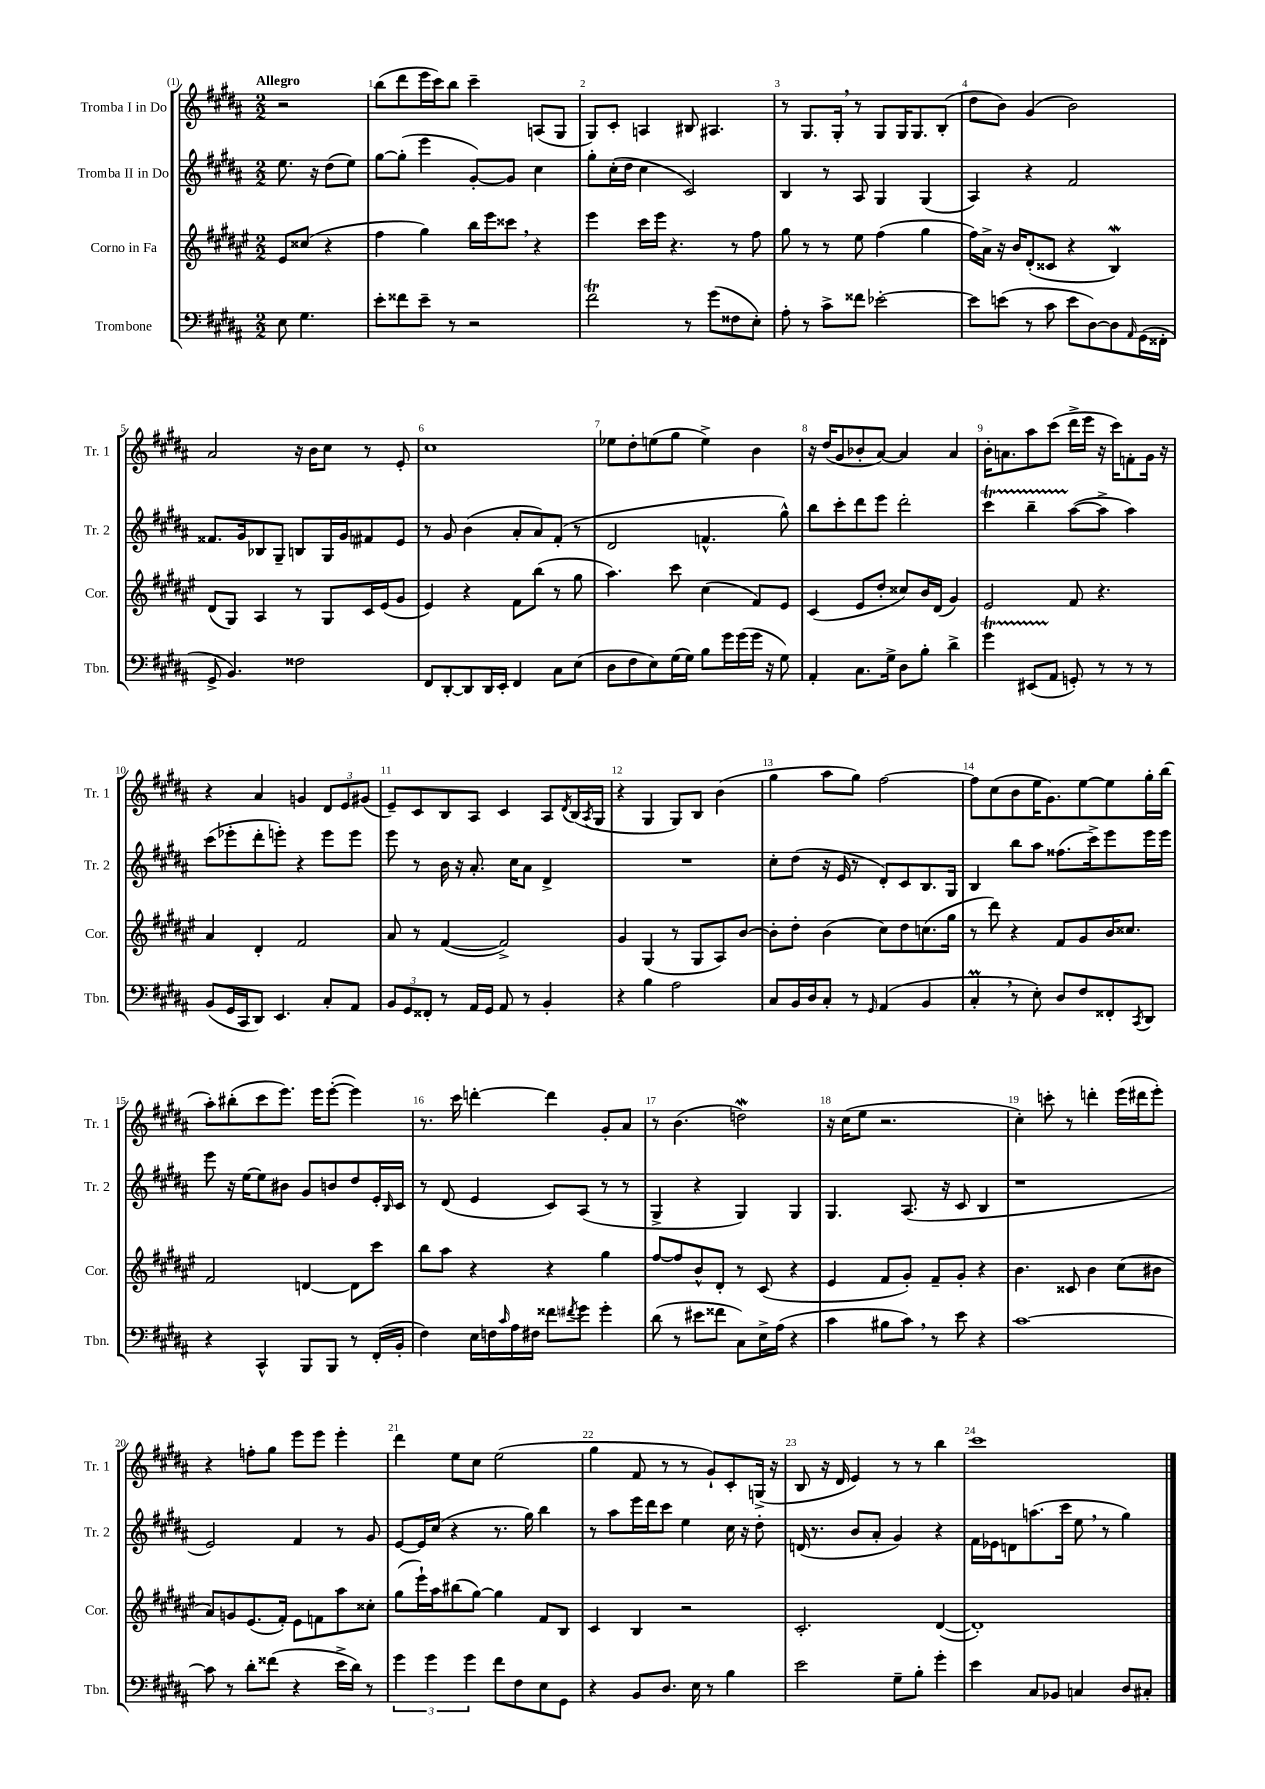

**kern	**kern	**kern	**kern
*part4	*part3	*part2	*part1
*staff4	*staff3	*staff2	*staff1
*I"Trombone	*I"Corno in Fa	*I"Tromba II in Do	*I"Tromba I in Do
*I'Tbn.	*I'Cor.	*I'Tr. 2	*I'Tr. 1
*clefF4	*clefG2	*clefG2	*clefG2
*k[f#c#g#d#a#]	*k[f#c#g#d#a#e#]	*k[f#c#g#d#a#]	*k[f#c#g#d#a#]
*M2/2	*M2/2	*M2/2	*M2/2
=	=	=	=
!	!	!	!LO:TX:a:B:t=Allegro
8E\	8e#/L	8.ee\	2r
4.G#\	(8cc##X/J	.	.
.	.	16r	.
.	4r	(8dd#\L	.
.	.	8ee\J)	.
=1	=1	=1	=1
8e'\L	4ff#\	[8gg#\L	(8bb\L
8f##X\	.	(8gg#'\J]	8ddd#\
8e~\J	4gg#\)	4eee\	16eee\L
.	.	.	16ccc#\J)
8r	.	.	8bb\J
2r	16bb\LL	[8g#'/L)	4ccc#~\
.	16eee#\J	.	.
.	8ccc##X,\J	8g#/J]	.
.	4r	4cc#\	(8An/L
.	.	.	8G#/J
=2	=2	=2	=2
2f#T\	4eee#\	8gg#'\L	8G#/L)
.	.	(16cc#'\L	8c#'/J
.	.	16dd#\JJ	.
.	16ccc#\LL	4cc#\	4An/
.	16eee#\JJ	.	.
.	4.r	.	.
8r	.	2c#/)	8B#X/
(8g#\L	.	.	4.A#X/
8F##X\	8r	.	.
8E'\J)	8ff#\	.	.
=3	=3	=3	=3
8A#'\	8gg#\	4B/	8r
8r	8r	.	8.G#/L
8c#^\L	8r	8r	.
.	.	.	16G#',/Jk
8f##X\J	8ee#\	8A#/	8r
[2e-X'\	(4ff#\	4G#/	8G#/L
.	.	.	16G#/K
.	.	.	8.G#/
.	4gg#\	(4G#/	.
.	.	.	(8B'/J
=4	=4	=4	=4
8e-\L]	16ff#\LL)	4A#/)	8dd#\L
.	16a#^\JJ	.	.
(8en\J	16r	.	8b\J)
.	16b/KL	.	.
8r	(8d#'/	4r	(4g#/
8c#\	8c##X/J	.	.
8e\L	4r	2f#/	2b\)
[8D#\)	.	.	.
8D#\]	4Bw/)	.	.
16qqAA#/	.	.	.
(16GG#\L	.	.	.
16FF##X'\JJ	.	.	.
!!LO:LB:g=z
=5	=5	=5	=5
8GG#^/	(8d#/L	8.f##X/L	2a#/
4.BB/)	8G#/J)	.	.
.	.	16g#/k	.
.	4A#/	8B-X/	.
.	.	8G#~/J	.
2F##X\	8r	8Bn/L	16r
.	.	.	16b\KL
.	8G#/L	16G#/L	8cc#\J
.	.	16g#/J	.
.	16c#/L	8f#X/	8r
.	(16e#/J	.	.
.	8g#/J	8e/J	8e'/
=6	=6	=6	=6
8FF#/L	4e#/)	8r	1cc#
[8DD#'/	.	8g#/	.
8DD#/]	4r	(4b\	.
16DD#/L	.	.	.
16EE'/JJ	.	.	.
4FF#/	8f#\L	8a#'/L	.
.	(8bb\J	8a#/)	.
8C#\L	8r	(8f#'/J	.
(8E\J	8gg#\	8r	.
=7	=7	=7	=7
8D#\L	4.aa#\)	2d#/	8ee-X\L
8F#\	.	.	8dd#'\
8E\)	.	.	(8een\
(16G#\L	8ccc#\	.	8gg#\J
16G#\JJ)	.	.	.
8B\L	(4cc#\	4.fn^^/	4ee^\)
16g#\L	.	.	.
(16g#\	.	.	.
16g#\JJ	8f#/L)	.	4b\
16r	.	.	.
8G#\)	8e#/J	8gg#^^\)	.
=8	=8	=8	=8
4AA#'/	(4c#/	8bb\L	16r
.	.	.	(16dd#/KL
.	.	8ccc#'\	8g#/
8.C#\L	8e#/L	8ddd#\	8b-X'/
.	8dd#'/J	8eee\J	[8a#/J)
16G#^\Jk	.	.	.
8D#\L	8cc##X/L)	2ddd#'\	4a#/]
8B'\J	16b/L	.	.
.	(16d#/JJ	.	.
4d#^\	4g#/)	.	4a#/
=9	=9	=9	=9
4g#T\	2e#/	4ccc#T\	16b'\KL
.	.	.	8.an\
(8EE#XTTT/L	.	4bbTTT~\	8aa#\
8AA#/J	.	.	(8ccc#\J
8GGn'/)	8f#/	([8aa#\L	16ddd#^\LL
.	.	.	16eee\JJ
8r	4.r	8aa#^\J]	16r
.	.	.	16ccc#\KL)
8r	.	4aa#\)	8fn'\
8r	.	.	16g#\Jk
.	.	.	16r
!!LO:LB:g=z
=10	=10	=10	=10
(8BB/L	4a#/	(8ccc#\L	4r
16GG#/L	.	8eee-X'\	.
16CC#/J	.	.	.
8DD#/J)	4d#'/	8ddd#'\	4a#/
4.EE/	.	8eeen'\J)	.
.	2f#/	4r	4gn/
8C#'/L	.	8eee\L	12d#/L
.	.	.	12e/
8AA#/J	.	8eee\J	.
.	.	.	(12g#X/J
=11	=11	=11	=11
12BB/L	8a#/	8eee\	8e~/L)
12GG#/	.	.	.
.	8r	8r	8c#/
12FF##X'/J	.	.	.
8r	([4f#/	16b\	8B/
.	.	16r	.
16AA#/LL	.	8.a#'/	8A#/J
16GG#/JJ	.	.	.
8AA#/	2f#^/])	.	4c#/
.	.	16cc#\KL	.
8r	.	8a#\J	.
4BB'/	.	4d#^/	8A#/L
.	.	.	8qd#/
.	.	.	(16B/L
.	.	.	8qA#/
.	.	.	16G#/JJ
=12	=12	=12	=12
4r	4g#/	1r	4r
4B\	(4G#/	.	4G#/
2A#\	8r	.	8G#/L)
.	8G#/L	.	8B/J
.	8A#/)	.	(4b\
.	[8b/J	.	.
=13	=13	=13	=13
8C#/L	8b'\L]	8cc#'\L	4gg#\
16BB/L	8dd#'\J	(8dd#\J	.
16D#/J	.	.	.
8C#'/J	(4b\	16r	8aa#\L
.	.	16e/	.
8r	.	8r	8gg#\J)
16qqGG#/	.	.	.
(4AA#/	8cc#\L)	8d#'/L)	[2ff#\
.	8dd#\	8c#/	.
4BB/	(8.ccn\	8.B/	.
.	16gg#\Jk	16G#/Jk	.
=14	=14	=14	=14
4C#M',/	8r	4B/	8ff#\L]
.	8ddd#\)	.	(8cc#\
8r	4r	8bb\L	8b\
8E'\)	.	8aa#\J	16ee\K
.	.	.	8.g#\)
8D#/L	8f#/L	(8.ff##X\L	.
8F#/	8g#/	.	[8ee\
.	.	16ccc#^\k)	.
8FF##X'/	16b/K	8eee\	8ee\]
.	8.cc##X/J	.	.
8qCC#/	.	.	.
8DD#/J	.	16eee\L	16gg#'\L
.	.	16eee\JJ	(16bb\JJ
!!LO:LB:g=z
=15	=15	=15	=15
4r	2f#/	8eee\	8aa#'\L)
.	.	16r	(8bb#X'\
.	.	[16ee\KL	.
4CC#^^/	.	8ee\]	8ccc#\
.	.	8b#X\J	8.eee\J)
8BBB/L	[4dn/	8g#/L	.
.	.	.	16eee\KL
8BBB/J	.	8bn/	([8eee'\J
8r	8d\L]	8dd#/	4eee\])
(16FF#'/LL	8ccc#\J	16e'/L	.
.	.	16qqB/	.
16BB'/JJ	.	16c#/JJ	.
=16	=16	=16	=16
4F#\)	8bb\L	8r	8.r
.	8aa#\J	(8d#/	.
.	.	.	16ccc#\
16E\LL	4r	4e/	[4dddn'\
16Fn\	.	.	.
16qqc#/	.	.	.
16A#\	.	.	.
16F#X\JJ	.	.	.
8f##X\L	4r	8c#/L)	4ddd\]
8qf#X/	.	.	.
8g#\J	.	(8A#/J	.
4g#'\	4gg#\	8r	8g#'/L
.	.	8r	8a#/J
=17	=17	=17	=17
(8d#\	[8ff#/L	4G#^/	8r
8r	8ff#/]	.	(4.b\
8e#X\L	8b^^/	4r	.
8f##X\J	8d#'/J	.	.
8C#\L)	8r	4G#/)	2ddnw\)
16E^\L	(8c#/	.	.
(16A#\JJ	.	.	.
4r	4r	4G#/	.
=18	=18	=18	=18
4c#\	4e#/	4.G#/	16r
.	.	.	(16cc#\KL
.	.	.	8ee\J
8B#X\L	8f#/L	.	2.r
8c#,\J)	8g#'/J)	(8.A#/	.
8r	8f#~/L	.	.
.	.	16r	.
8e\	8g#'/J	8c#/	.
4r	4r	4B/	.
=19	=19	=19	=19
[1c#	4.b\	1r	4cc#'\)
.	.	.	8cccn'\
.	8c##X/	.	8r
.	4b\	.	4dddn'\
.	(8cc#\L	.	(16eee\LL
.	.	.	16ddd#X\J
.	8b#X\J	.	8eee'\J)
!!LO:LB:g=z
=20	=20	=20	=20
8c#\]	8a#/L)	2e/)	4r
8r	8gn/	.	.
8d#'\L	(8.e#/	.	8ffn'\L
(8f##X\J	.	.	8gg#\J
.	16f#'/Jk)	.	.
4r	8e#\L	4f#/	8eee\L
.	8fn\	.	8eee\J
16e^\LL	8aa#\	8r	4eee'\
16d#\JJ)	.	.	.
8r	8cc##X'\J	8g#/	.
=21	=21	=21	=21
6g#\	(8gg#\L	[8e/L	4ddd#\
.	16eee#`\L)	16e/L]	.
6g#\	.	.	.
.	16aa#\J	(16cc#/JJ	.
.	(8bb#X\	4r	8ee\L
6g#\	.	.	.
.	[8gg#\J)	.	8cc#\J
8f#\L	4gg#\]	8.r	(2ee\
8F#\	.	.	.
.	.	16gg#\)	.
8E\	8f#/L	4bb\	.
8GG#\J	8B/J	.	.
=22	=22	=22	=22
4r	4c#/	8r	4gg#\
.	.	8aa#\L	.
8BB/L	4B/	16eee\L	8f#/
.	.	16ddd#\J	.
8.D#/J	.	8ccc#\J	8r
.	2r	4ee\	8r
16E\	.	.	.
8r	.	.	8g#`/L)
4B\	.	16cc#\	8c#'/
.	.	16r	.
.	.	8dd#'\	(16Gn^/Jk
.	.	.	16r
=23	=23	=23	=23
2e\	2.c#'/	(16dn/	8B/
.	.	8.r	.
.	.	.	16r
.	.	.	16d#/
.	.	8b/L	4e/)
.	.	8a#'/J	.
8G#~\L	.	4g#/)	8r
8B'\J	.	.	8r
4g#'\	([4d#/	4r	4bb\
=24	=24	=24	=24
4e\	1d#'])	16f#\LL	1ccc#
.	.	16e-X\J	.
.	.	8dn\	.
8C#/L	.	(8.aan\	.
8BB-X/J	.	.	.
.	.	16ccc#\Jk	.
4Cn/	.	8ee,\	.
.	.	8r	.
8D#/L	.	4gg#\)	.
8C#X'/J	.	.	.
==	==	==	==
*-	*-	*-	*-
